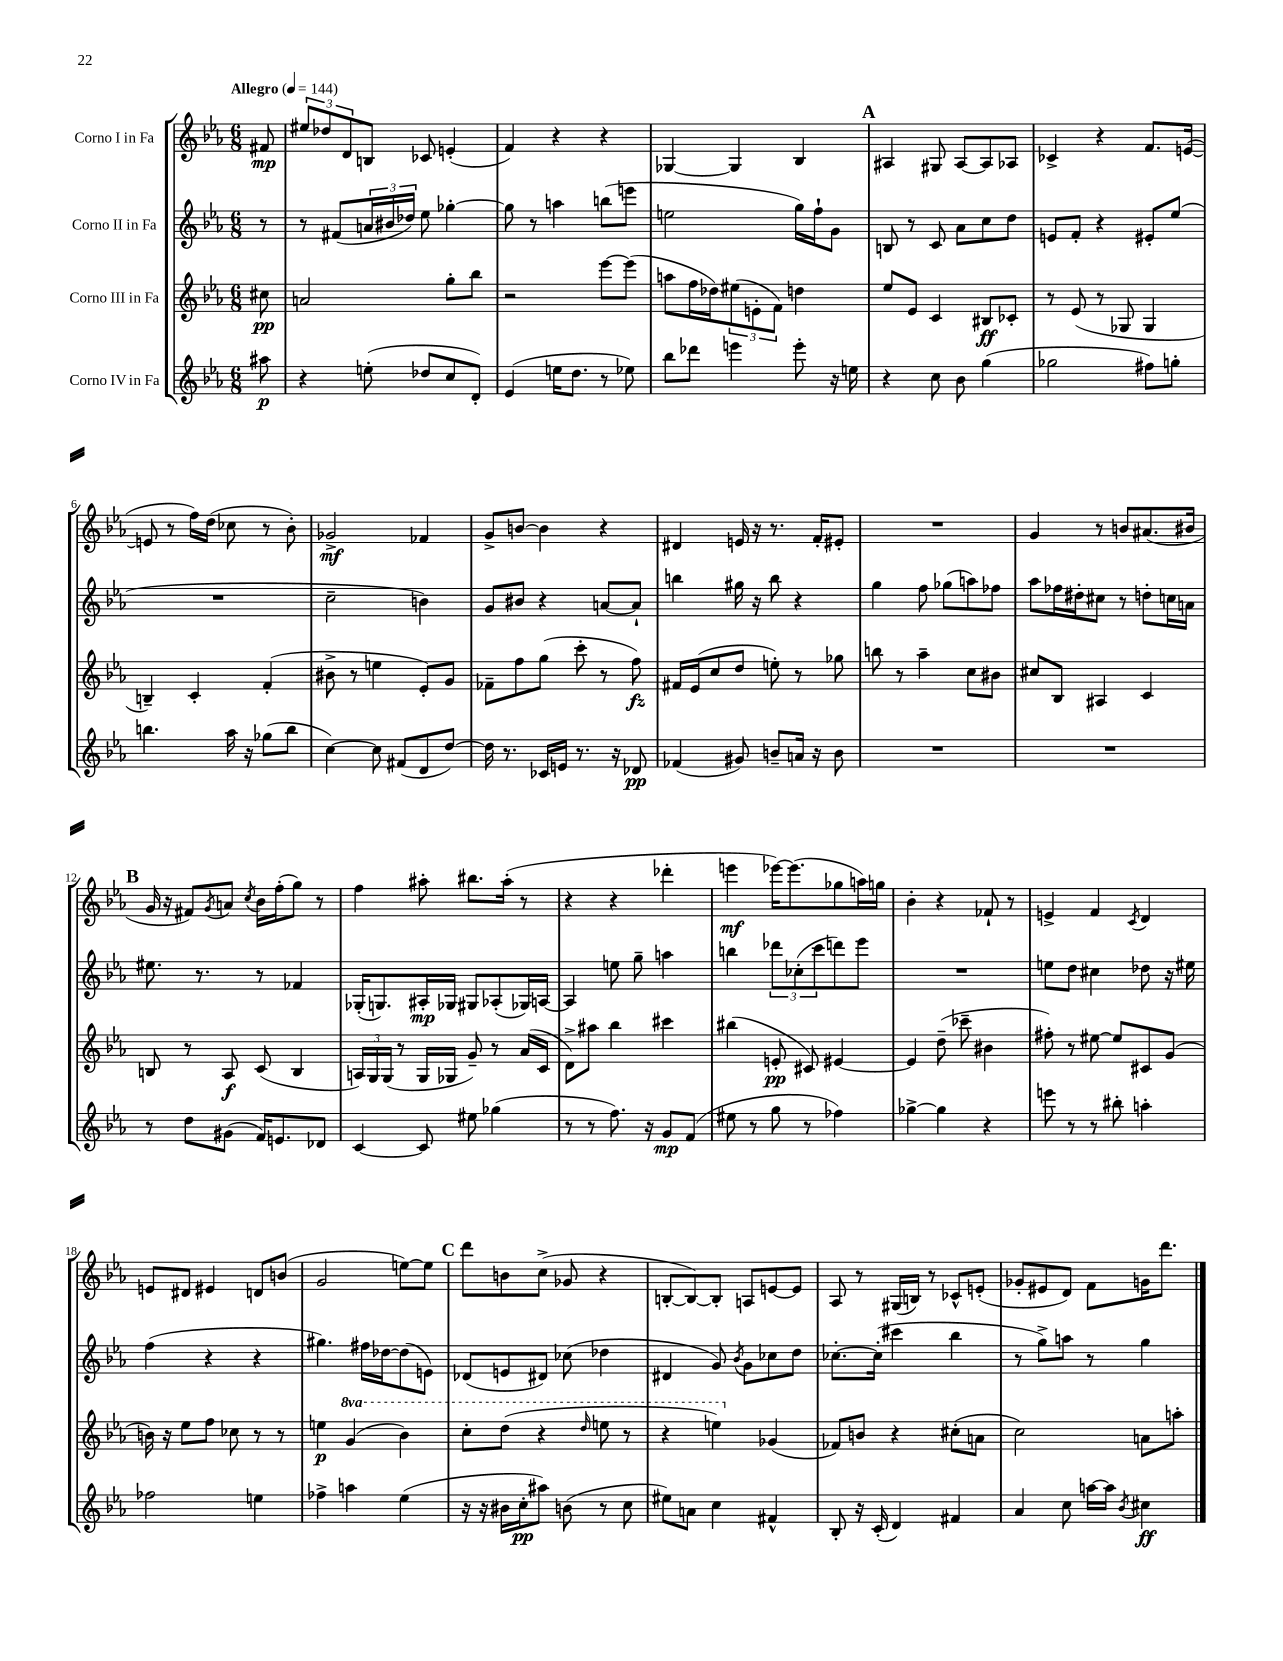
<<
\new StaffGroup <<
\new Staff = "s0" \with { instrumentName = "Corno I in Fa" } {
    \clef treble \key ees \major \numericTimeSignature \time 6/8 \partial 8 \tempo "Allegro" 4 = 144
    fis'8\mp |
    \tuplet 3/2 { eis''8 des''8 d'8 } b8 ces'8 e'4-.( |
    f'4) r4 r4 |
    ges4~ ges4 bes4 |
    \mark \markup { \bold "A" } ais4 gis8 ais8~ ais8 aes8 |
    ces'4-> r4 f'8. e'16~( |
    e'8 r8 f''16) d''16( ces''8 r8 bes'8-.) |
    ges'2->\mf fes'4 |
    g'8-> b'8~ b'4 r4 |
    dis'4 e'16 r16 r8. f'16-. eis'8-. |
    R2. |
    g'4 r8 b'8 ais'8.( bis'16 |
    \mark \markup { \bold "B" } g'16 r16 fis'8) \acciaccatura { g'8 } a'8 \acciaccatura { c''8 } bes'16 f''16-.( g''8) r8 |
    f''4 ais''8-. bis''8. ais''16-.( r8 |
    r4 r4 des'''4-. |
    e'''4\mf ees'''16~) ees'''8.( ges''8 a''16) g''16 |
    bes'4-. r4 fes'8-! r8 |
    e'4-> f'4 \acciaccatura { c'8 } d'4 |
    e'8 dis'8 eis'4 d'8 b'8( |
    g'2 e''8~) e''8 |
    \mark \markup { \bold "C" } d'''8 b'8 c''8->( ges'8 r4 |
    b8~-. b8~) b8-. a8 e'8~ e'8 |
    aes8 r8 gis16( b16) r8 ces'8-^ e'8-.( |
    ges'8-. eis'8 d'8) f'8 g'16 d'''8. \bar "|." |
}
\new Staff = "s1" \with { instrumentName = "Corno II in Fa" } {
    \clef treble \key ees \major \numericTimeSignature \time 6/8 \partial 8
    r8 |
    r8 fis'8( \tuplet 3/2 { a'16 bis'16 des''16) } ees''8 ges''4~-. |
    ges''8 r8 a''4 b''8( e'''8 |
    e''2 g''16) f''16-! g'8 |
    \mark \markup { \bold "A" } b8 r8 c'8 aes'8 c''8 d''8 |
    e'8 f'8-. r4 eis'8-. ees''8( |
    R2. |
    c''2-- b'4) |
    g'8 bis'8 r4 a'8~ a'8-! |
    b''4 gis''16 r16 b''8 r4 |
    g''4 f''8 ges''8( a''8) fes''8 |
    aes''8 fes''16 dis''16-. cis''8 r8 d''8-. c''16 a'16 |
    \mark \markup { \bold "B" } eis''8. r8. r8 fes'4 |
    ges16-.( g8.) ais16-.\mp ges16 gis8 aes8-.( ges16) a16~ |
    a4 e''8 g''8-- a''4 |
    b''4 \tuplet 3/2 { des'''8 ces''8-.( c'''8 } d'''8) ees'''8 |
    R2. |
    e''8 d''8 cis''4 des''8 r16 eis''16 |
    f''4( r4 r4 |
    gis''4.) fis''16 des''16~ des''8( e'8) |
    \mark \markup { \bold "C" } des'8( e'8 dis'8) ces''8( des''4 |
    dis'4 g'8) \acciaccatura { bes'8 } g'8 ces''8 d''8 |
    ces''8.~-. ces''16-.( cis'''4 bes''4 |
    r8 g''8->) a''8 r8 g''4 \bar "|." |
}
\new Staff = "s2" \with { instrumentName = "Corno III in Fa" } {
    \clef treble \key ees \major \numericTimeSignature \time 6/8 \set Staff.ottavationMarkups = #ottavation-simple-ordinals \partial 8
    cis''8\pp |
    a'2 g''8-. bes''8 |
    r2 ees'''8~ ees'''8( |
    a''8 f''16 des''16) \tuplet 3/2 { eis''8( e'8-. f'8) } d''4 |
    \mark \markup { \bold "A" } ees''8 ees'8 c'4 bis8\ff ces'8-. |
    r8 ees'8( r8 ges8 ges4 |
    b4--) c'4-. f'4-.( |
    bis'8-> r8 e''4 ees'8-.) g'8 |
    fes'8-- f''8 g''8( c'''8-. r8 f''8\fz) |
    fis'16 ees'16( c''8 d''8 e''8-.) r8 ges''8 |
    b''8 r8 aes''4-- c''8 bis'8 |
    cis''8 bes8 ais4 c'4 |
    \mark \markup { \bold "B" } b8 r8 aes8\f c'8( b4 |
    \tuplet 3/2 { a16) g16 g16( } r8 g16 ges16 g'8--) r8 aes'16( c'16 |
    d'8->) ais''8 bes''4 cis'''4 |
    bis''4( e'8-.\pp cis'8) eis'4~ |
    eis'4 d''8--( ces'''8-- bis'4 |
    fis''8-.) r8 eis''8~ eis''8 cis'8 g'8( |
    b'16) r16 ees''8 f''8 ces''8 r8 r8 |
    e''4\p \ottava #1 g''4( bes''4) |
    \mark \markup { \bold "C" } c'''8-. d'''8( r4 \grace { d'''16 } e'''8 r8 |
    r4 e'''4) \ottava #0 ges'4( |
    fes'8) b'8 r4 cis''8-.( a'8 |
    c''2) a'8 a''8-. \bar "|." |
}
\new Staff = "s3" \with { instrumentName = "Corno IV in Fa" } {
    \clef treble \key ees \major \numericTimeSignature \time 6/8 \partial 8
    ais''8\p |
    r4 e''8-.( des''8 c''8 d'8-.) |
    ees'4( e''16 d''8. r8 ees''8) |
    bes''8 des'''8 e'''4 e'''8-. r16 e''16 |
    \mark \markup { \bold "A" } r4 c''8 bes'8 g''4( |
    ges''2 fis''8) g''8-. |
    b''4. aes''16 r16 ges''8( b''8 |
    c''4~) c''8 fis'8( d'8 d''8~) |
    d''16 r8. ces'16 e'16 r8. r16 des'8\pp |
    fes'4( gis'8) b'8-- a'16 r16 b'8 |
    R2. |
    R2. |
    \mark \markup { \bold "B" } r8 d''8 gis'8( f'16) e'8. des'8 |
    c'4~ c'8 eis''8 ges''4( |
    r8 r8 f''8.) r16 g'8\mp f'8( |
    eis''8 r8 g''8 r8 fes''4) |
    ges''4~-> ges''4 r4 |
    e'''8 r8 r8 bis''8-. a''4-. |
    fes''2 e''4 |
    fes''4-> a''4 ees''4( |
    \mark \markup { \bold "C" } r16 r16 bis'16 c''16-.\pp ais''8) b'8( r8 c''8 |
    eis''8) a'8 c''4 fis'4-^ |
    bes8-. r16 c'16-.( d'4) fis'4 |
    aes'4 c''8 a''16~ a''16 \acciaccatura { bes'8 } cis''4\ff \bar "|." |
}
>>
>>
